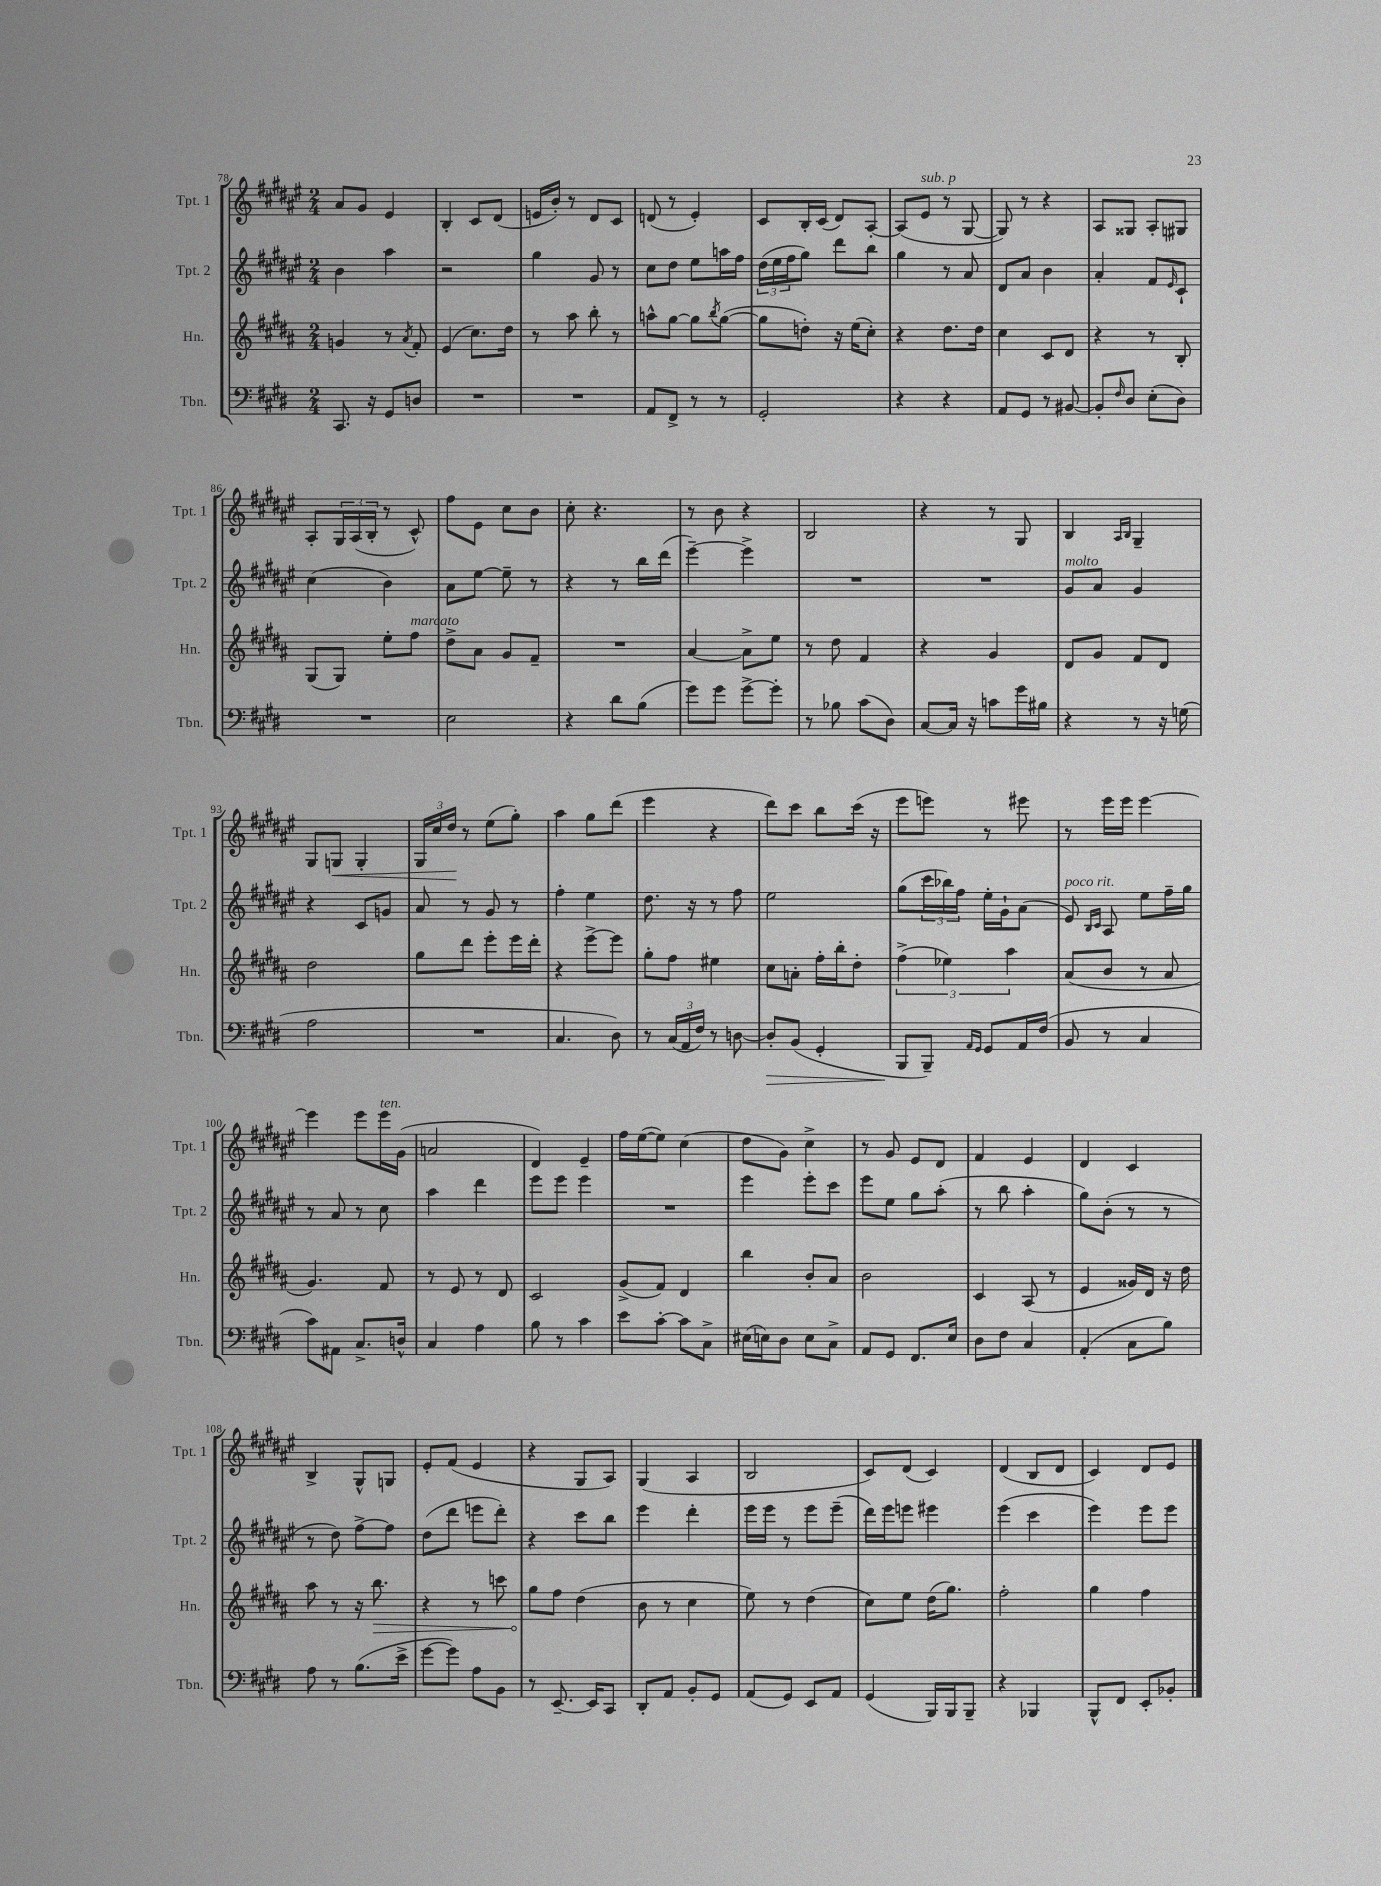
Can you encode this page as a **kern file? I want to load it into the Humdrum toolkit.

**kern	**dynam	**kern	**dynam	**kern	**kern	**dynam
*part4	*part4	*part3	*part3	*part2	*part1	*part1
*staff4	*staff4	*staff3	*staff3	*staff2	*staff1	*staff1
*I"Tbn.	*	*I"Hn.	*	*I"Tpt. 2	*I"Tpt. 1	*
*I'Tbn.	*	*I'Hn.	*	*I'Tpt. 2	*I'Tpt. 1	*
*clefF4	*	*clefG2	*	*clefG2	*clefG2	*
*k[f#c#g#d#]	*	*k[f#c#g#d#a#]	*	*k[f#c#g#d#a#e#]	*k[f#c#g#d#a#e#]	*
*M2/4	*	*M2/4	*	*M2/4	*M2/4	*
=78	=78	=78	=78	=78	=78	=78
8.CC#/	.	4gn/	.	4b\	8a#/L	.
.	.	.	.	.	8g#/J	.
16r	.	.	.	.	.	.
8GG#/L	.	8r	.	4aa#\	4e#/	.
.	.	8qa#/	.	.	.	.
8Dn/J	.	8f#'/	.	.	.	.
=79	=79	=79	=79	=79	=79	=79
2r	.	(4e/	.	2r	4B'/	.
.	.	8.cc#\L)	.	.	8c#/L	.
.	.	.	.	.	(8d#/J	.
.	.	16dd#\Jk	.	.	.	.
=80	=80	=80	=80	=80	=80	=80
2r	.	8r	.	4gg#\	16en/LL	.
.	.	.	.	.	16b'/JJ)	.
.	.	8aa#\	.	.	8r	.
.	.	8bb'\	.	8g#/	8d#/L	.
.	.	8r	.	8r	8c#/J	.
=81	=81	=81	=81	=81	=81	=81
8AA/L	.	8aan^^\L	.	8cc#\L	(8dn/	.
8FF#^/J	.	[8gg#\J	.	8dd#\J	8r	.
8r	.	8gg#\L]	.	8ee#\L	4e#'/)	.
.	.	8qbb/	.	.	.	.
8r	.	([8gg#\J	.	16aan\L	.	.
.	.	.	.	16ff#\JJ	.	.
=82	=82	=82	=82	=82	=82	=82
2GG#'/	.	8gg#\L]	.	(24dd#\LL	8c#/L	.
.	.	.	.	24ee#\	.	.
.	.	.	.	24ff#\J	.	.
.	.	8ddn'\J)	.	8gg#\J)	16B'/L	.
.	.	.	.	.	(16c#/JJ	.
.	.	16r	.	8ddd#\L	8d#/L)	.
.	.	(16ee\KL	.	.	.	.
.	.	8cc#'\J)	.	8bb\J	[8A#'/J	.
=83	=83	=83	=83	=83	=83	=83
4r	.	4r	.	4gg#\	(8A#/L]	.
!	!	!	!	!	!LO:TX:a:i:t=sub. p	!
.	.	.	.	.	8e#/J	.
4r	.	8.dd#\L	.	8r	8r	.
.	.	.	.	8a#/	[8G#/	.
.	.	16dd#\Jk	.	.	.	.
=84	=84	=84	=84	=84	=84	=84
8AA/L	.	4cc#\	.	8d#/L	8G#/])	.
8GG#/J	.	.	.	8a#/J	8r	.
8r	.	8c#/L	.	4b\	4r	.
[8BB#X/	.	8d#/J	.	.	.	.
=85	=85	=85	=85	=85	=85	=85
8BB#'/L]	.	4r	.	4a#'/	8A#/L	.
16qqF#/	.	.	.	.	.	.
8D#/J	.	.	.	.	8G##X/J	.
(8E'\L	.	8r	.	8f#/L	8A#'/L	.
.	.	.	.	16qqe#/	.	.
8D#\J)	.	8B'/	.	8c#`/J	8G#X/J	.
!!LO:LB:g=z
=86	=86	=86	=86	=86	=86	=86
2r	.	(8G#/L	.	(4cc#\	8A#'/L	.
.	.	8G#/J)	.	.	24G#/L	.
.	.	.	.	.	(24A#/	.
.	.	.	.	.	24B'/JJ	.
.	.	8ee'\L	.	4b\)	8r	.
!	!	!LO:TX:a:i:t=marcato	!	!	!	!
.	.	8ff#\J	.	.	8c#^^/)	.
=87	=87	=87	=87	=87	=87	=87
2E\	.	8dd#^\L	.	8a#\L	8ff#\L	.
.	.	8a#\J	.	[8ee#\J	8e#\J	.
.	.	8g#/L	.	8ee#~\]	8cc#\L	.
.	.	8f#~/J	.	8r	8b\J	.
=88	=88	=88	=88	=88	=88	=88
4r	.	2r	.	4r	8cc#'\	.
.	.	.	.	.	4.r	.
8d#\L	.	.	.	8r	.	.
(8B\J	.	.	.	16bb\LL	.	.
.	.	.	.	(16ddd#\JJ	.	.
=89	=89	=89	=89	=89	=89	=89
8g#\L)	.	[4a#/	.	[4eee#~\)	8r	.
8g#\J	.	.	.	.	8b\	.
[8g#^\L	.	8a#^\L]	.	4eee#^\]	4r	.
8g#'\J]	.	8ee\J	.	.	.	.
=90	=90	=90	=90	=90	=90	=90
8r	.	8r	.	2r	2B/	.
8B-X\	.	8dd#\	.	.	.	.
(8c#\L	.	4f#/	.	.	.	.
8D#\J)	.	.	.	.	.	.
=91	=91	=91	=91	=91	=91	=91
[8C#/L	.	4r	.	2r	4r	.
16C#/Jk]	.	.	.	.	.	.
16r	.	.	.	.	.	.
8cn\L	.	4g#/	.	.	8r	.
16g#\L	.	.	.	.	8G#/	.
16B#X\JJ	.	.	.	.	.	.
=92	=92	=92	=92	=92	=92	=92
!	!	!	!	!LO:TX:a:i:t=molto	!	!
4r	.	8d#/L	.	8g#/L	4B/	.
.	.	8g#/J	.	8a#/J	.	.
.	.	.	.	.	16qqA#/LL	.
.	.	.	.	.	16qqB/JJ	.
8r	.	8f#/L	.	4g#/	4G#~/	.
16r	.	8d#/J	.	.	.	.
(16Gn\	.	.	.	.	.	.
!!LO:LB:g=z
=93	=93	=93	=93	=93	=93	=93
2A\	.	2dd#\	.	4r	8G#/L	.
!	!	!	!	!	!	!LO:HP:b
.	.	.	.	.	8Gn/J	<
.	.	.	.	8c#/L	4G'/	.
.	.	.	.	8gn/J	.	.
=94	=94	=94	=94	=94	=94	=94
2r	.	8gg#\L	.	8a#/	24G#/LL	.
.	.	.	.	.	24cc#/	.
.	.	.	.	.	24dd#/JJ	.
.	.	8ddd#\J	.	8r	8r	[
.	.	8eee'\L	.	8g#/	(8ee#\L	.
.	.	16eee\L	.	8r	8gg#'\J)	.
.	.	16ddd#'\JJ	.	.	.	.
=95	=95	=95	=95	=95	=95	=95
4.C#/	.	4r	.	4ff#'\	4aa#\	.
.	.	[8eee^\L	.	4ee#\	8gg#\L	.
8D#\)	.	8eee\J]	.	.	(8ddd#\J	.
=96	=96	=96	=96	=96	=96	=96
8r	.	8gg#'\L	.	8.dd#\	4eee#\	.
(24C#/LL	.	8ff#\J	.	.	.	.
24AA/	.	.	.	.	.	.
.	.	.	.	16r	.	.
24F#/JJ)	.	.	.	.	.	.
8r	.	4ee#X\	.	8r	4r	.
[8Dn\	.	.	.	8ff#\	.	.
=97	=97	=97	=97	=97	=97	=97
!	!LO:HP:b	!	!	!	!	!
8D'/L]	>	8cc#\L	.	2ee#\	8ddd#\L)	.
(8BB/J	.	8an'\J	.	.	8ccc#\J	.
4GG#'/	.	16ff#'\LL	.	.	8bb\L	.
.	.	16bb'\J	.	.	.	.
.	.	8dd#'\J	.	.	(16ccc#\Jk	.
.	.	.	.	.	16r	.
=98	=98	=98	=98	=98	=98	=98
8BBB/L	.	(6ff#^\	.	(8gg#\L	8eee#\L	.
8BBB~/J)	]	.	.	24ccc#\L	8eeen\J)	.
.	.	6ee-X\)	.	24bb-X\)	.	.
.	.	.	.	24ff#\JJ	.	.
16qqAA/LL	.	.	.	.	.	.
16qqGG#/JJ	.	.	.	.	.	.
8GG#/L	.	.	.	16ee#'\LL	8r	.
.	.	.	.	16g#`\J	.	.
.	.	6aa#\	.	.	.	.
16AA/L	.	.	.	(8a#\J	8eee#X\	.
(16F#/JJ	.	.	.	.	.	.
=99	=99	=99	=99	=99	=99	=99
!	!	!	!	!LO:TX:a:i:t=poco rit.	!	!
8BB/	.	(8a#/L	.	8e#/)	8r	.
.	.	.	.	16qqB/LL	.	.
.	.	.	.	16qqc#/JJ	.	.
8r	.	8b/J	.	8A#/	16eee#\LL	.
.	.	.	.	.	16eee#\JJ	.
4C#/	.	8r	.	8ee#\L	[4eee#\	.
.	.	8a#/	.	16ff#~\L	.	.
.	.	.	.	16gg#\JJ	.	.
!!LO:LB:g=z
=100	=100	=100	=100	=100	=100	=100
8c#\L)	.	4.g#/)	.	8r	4eee#\]	.
8AA#X\J	.	.	.	8a#/	.	.
8.C#^/L	.	.	.	8r	8eee#\L	.
!	!	!	!	!	!LO:TX:a:i:t=ten.	!
.	.	8f#/	.	8cc#\	16eee#\L	.
16Dn^^/Jk	.	.	.	.	(16g#\JJ	.
=101	=101	=101	=101	=101	=101	=101
4C#/	.	8r	.	4aa#\	2an/	.
.	.	8e/	.	.	.	.
4A\	.	8r	.	4ddd#\	.	.
.	.	8d#/	.	.	.	.
=102	=102	=102	=102	=102	=102	=102
8B\	.	2c#/	.	8eee#\L	4d#/)	.
8r	.	.	.	8eee#\J	.	.
4c#\	.	.	.	4eee#\	4e#~/	.
=103	=103	=103	=103	=103	=103	=103
8e\L	.	(8g#^/L	.	2r	16ff#\LL	.
.	.	.	.	.	([16ee#\J	.
[8c#'\J	.	8f#/J)	.	.	8ee#\J])	.
8c#\L]	.	4d#/	.	.	(4cc#\	.
8C#^\J	.	.	.	.	.	.
=104	=104	=104	=104	=104	=104	=104
(16E#X\LL	.	4bb\	.	4eee#\	8dd#\L	.
16En\J)	.	.	.	.	.	.
8D#\J	.	.	.	.	8g#\J)	.
8E\L	.	8b'/L	.	8eee#'\L	4cc#^\	.
8C#^\J	.	8a#/J	.	8ccc#\J	.	.
=105	=105	=105	=105	=105	=105	=105
8AA/L	.	2b\	.	8eee#\L	8r	.
8GG#/J	.	.	.	8ee#\J	8g#/	.
8.FF#/L	.	.	.	8gg#\L	8e#/L	.
.	.	.	.	(8aa#'\J	8d#/J	.
16E/Jk	.	.	.	.	.	.
=106	=106	=106	=106	=106	=106	=106
8D#\L	.	4c#/	.	8r	4f#/	.
8F#\J	.	.	.	8bb\	.	.
4C#/	.	(8A#/	.	4aa#'\	4e#/	.
.	.	8r	.	.	.	.
=107	=107	=107	=107	=107	=107	=107
(4AA'/	.	4e/	.	8gg#\L)	4d#/	.
.	.	.	.	(8b'\J	.	.
8C#\L	.	16g##X/LL)	.	8r	4c#/	.
.	.	16d#/JJ	.	.	.	.
8B\J)	.	16r	.	8r	.	.
.	.	16dd#\	.	.	.	.
!!LO:LB:g=z
=108	=108	=108	=108	=108	=108	=108
8A\	.	8aa#\	.	8r	4B^/	.
8r	.	8r	.	8dd#\)	.	.
(8.B\L	.	16r	.	[8ff#^\L	8G#^^/L	.
!	!	!	!LO:HP:b	!	!	!
.	.	8.bb\	>	.	.	.
.	.	.	.	8ff#\J]	8Gn/J	.
16e^\Jk	.	.	.	.	.	.
=109	=109	=109	=109	=109	=109	=109
[8g#\L	.	4r	.	(8dd#\L	8e#'/L	.
8g#\J])	.	.	.	8ddd#\J	(8f#/J	.
8A\L	.	8r	.	8eeen\L	4e#/	.
8BB\J	.	8cccn\	.	8ddd#'\J)	.	.
=110	=110	=110	=110	=110	=110	=110
8r	.	8gg#\L	.	4r	4r	.
[8.EE~/	.	8ff#\J	]	.	.	.
.	.	(4dd#\	.	8ccc#\L	8G#/L	.
16EE/KL]	.	.	.	.	.	.
8CC#/J	.	.	.	8bb\J	8A#/J)	.
=111	=111	=111	=111	=111	=111	=111
8DD#'/L	.	8b\	.	4eee#\	(4G#/	.
8AA/J	.	8r	.	.	.	.
8BB'/L	.	4cc#\	.	4ddd#'\	4A#/	.
8GG#/J	.	.	.	.	.	.
=112	=112	=112	=112	=112	=112	=112
(8AA/L	.	8ee\)	.	16eee#\LL	2B/	.
.	.	.	.	16eee#\JJ	.	.
8GG#/J)	.	8r	.	8r	.	.
8EE/L	.	(4dd#\	.	8eee#\L	.	.
8AA/J	.	.	.	(8eee#~\J	.	.
=113	=113	=113	=113	=113	=113	=113
(4GG#/	.	8cc#\L)	.	16ddd#\LL)	8c#/L)	.
.	.	.	.	16eee#\J	.	.
.	.	8ee\J	.	8eeen\J	(8d#/J	.
16BBB/LL)	.	(16dd#\KL	.	4eee#X\	4c#/)	.
16BBB/J	.	8.gg#\J)	.	.	.	.
8BBB~/J	.	.	.	.	.	.
=114	=114	=114	=114	=114	=114	=114
4r	.	2ff#'\	.	(4eee#\	(4d#/	.
4BBB-X/	.	.	.	4ccc#\	8B/L	.
.	.	.	.	.	8d#/J	.
=115	=115	=115	=115	=115	=115	=115
8BBB^^/L	.	4gg#\	.	4eee#\)	4c#/)	.
8FF#/J	.	.	.	.	.	.
8EE'/L	.	4ff#\	.	8eee#\L	8d#/L	.
8BB-X'/J	.	.	.	8eee#\J	8e#/J	.
==	==	==	==	==	==	==
*-	*-	*-	*-	*-	*-	*-
